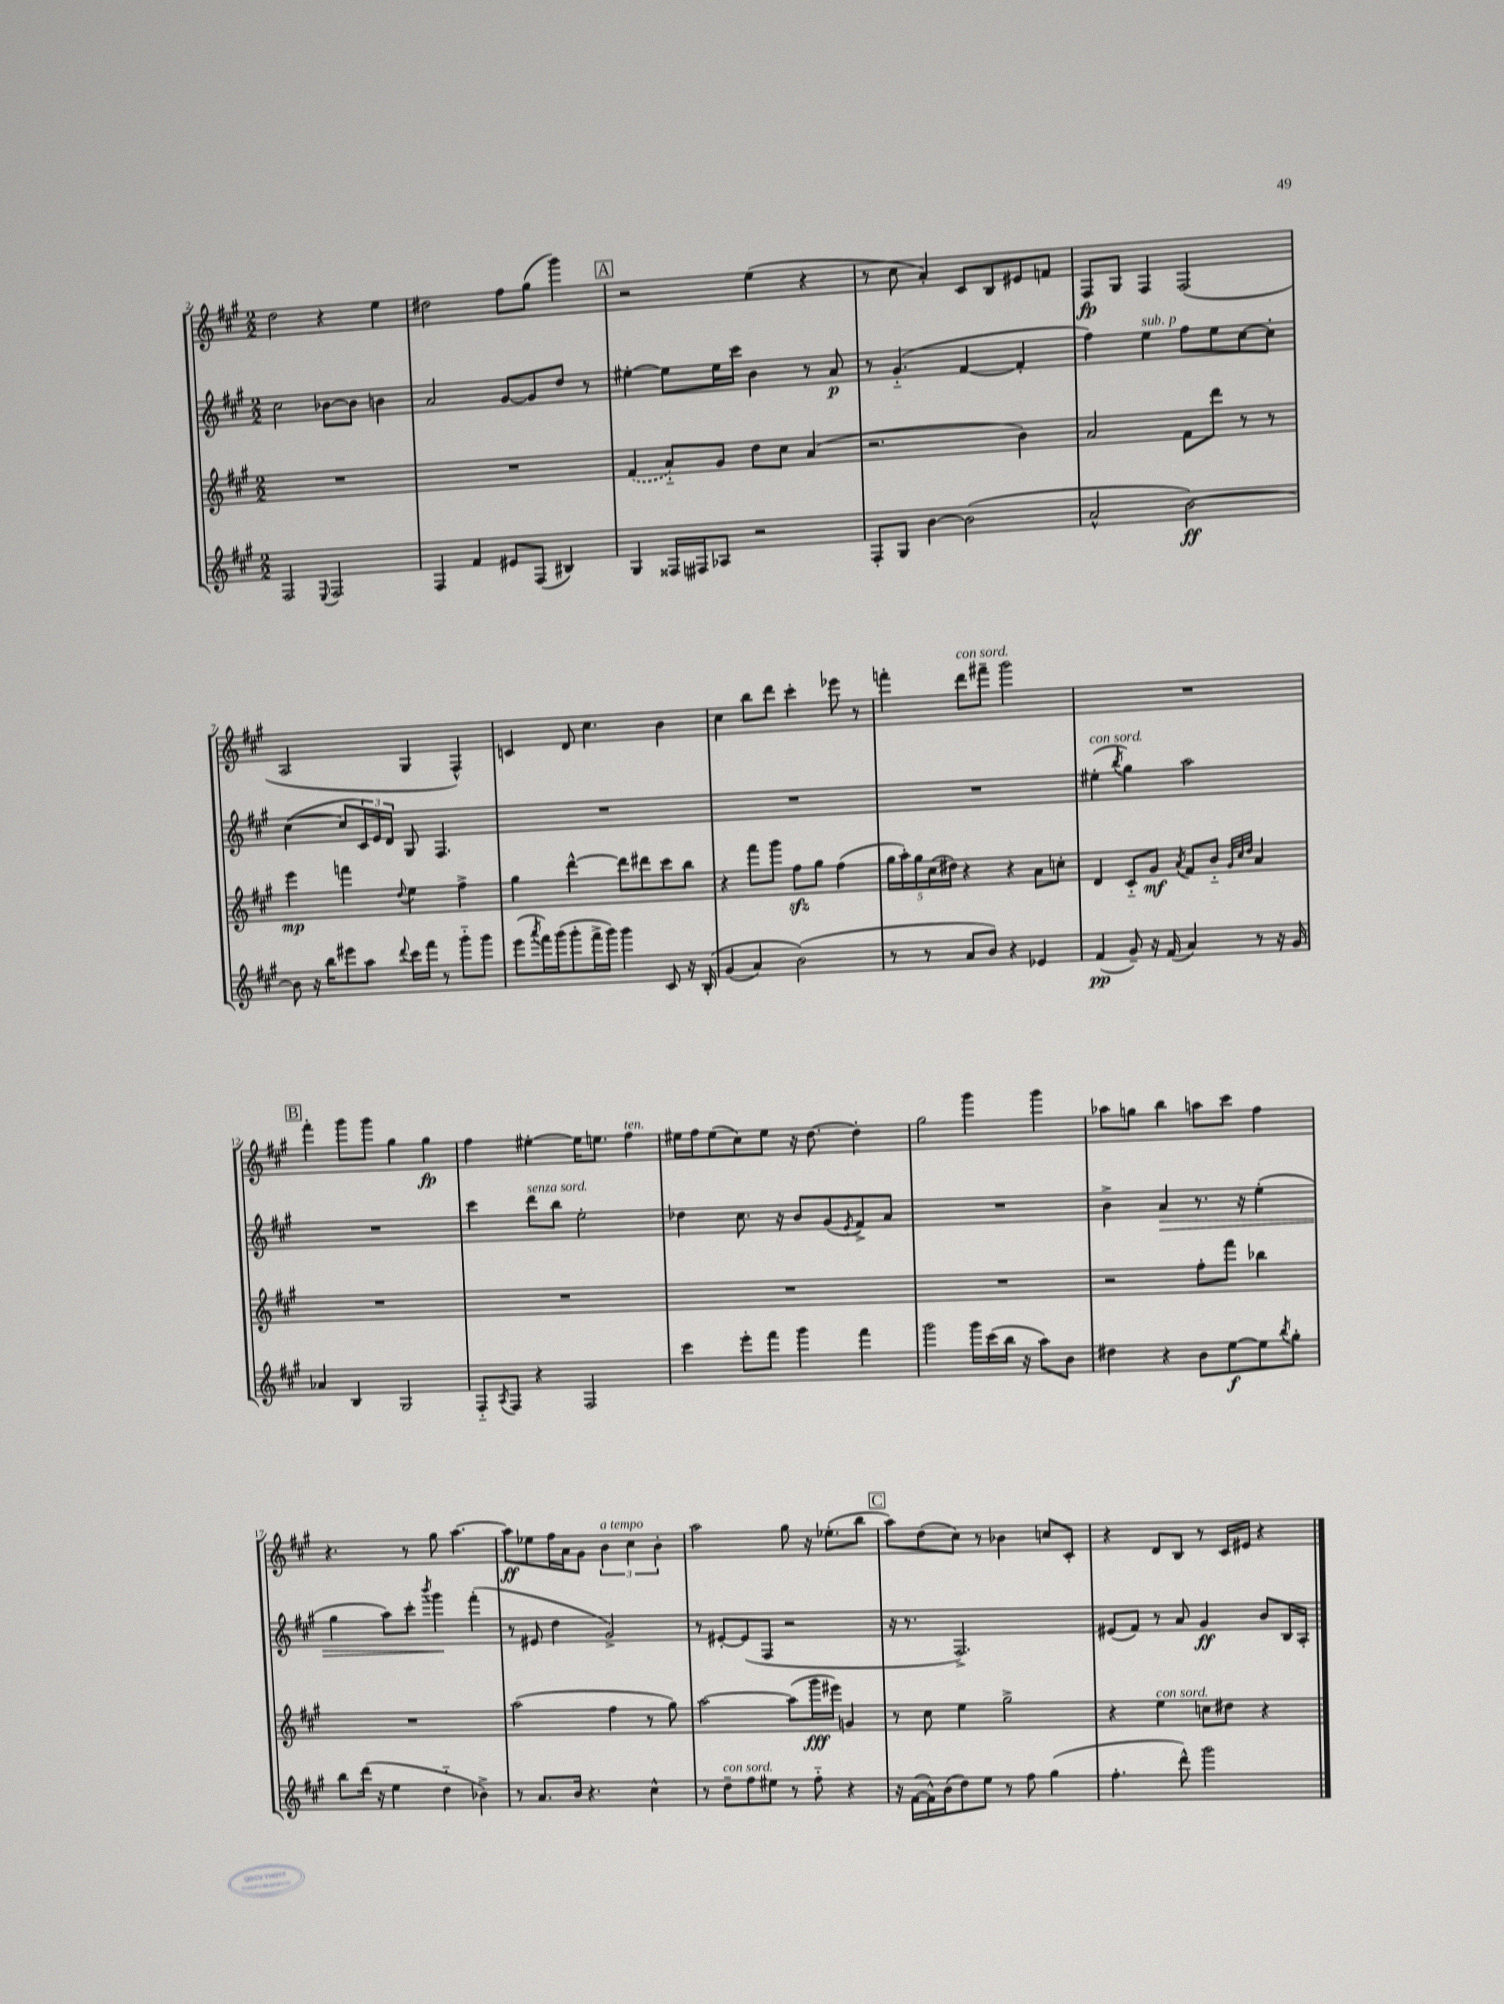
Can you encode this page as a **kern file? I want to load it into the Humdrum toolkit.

**kern	**kern	**kern	**kern
*staff4	*staff3	*staff2	*staff1
*clefG2	*clefG2	*clefG2	*clefG2
*k[f#c#g#]	*k[f#c#g#]	*k[f#c#g#]	*k[f#c#g#]
*M2/2	*M2/2	*M2/2	*M2/2
2F#	1r	2cc#	2dd
8qqE	.	.	.
2F#	.	[8b-	4r
.	.	8b-]	.
.	.	4b	4ee
=	=	=	=
4F#	1r	2a	2dd#
4f#	.	.	.
8e#	.	[8g#	8ff#
(8F#	.	8g#]	(8gg#
4B#)	.	8dd	4ggg#)
.	.	8r	.
=	=	=	=
4G#	(4f#	[4ee#'	2r
16F##	8a'~)	8ee#]	.
16F#	.	.	.
8A-	8g#	16ee#	.
.	.	16ccc#	.
2r	8dd	4b	(4ee
.	8cc#	.	.
.	(4a	8r	4r
.	.	8a	.
=	=	=	=
8F#'	2.r	8r	8r
8G#	.	(4.g#'~	8cc#
[4b	.	.	4a')
(2b]	.	[4f#	8c#
.	.	.	8B
.	4b)	4f#']	8e#
.	.	.	8f
=	=	=	=
2a^^	2a	4ff#)	8F#
.	.	.	8G#
.	.	4ee	4F#
[2b)	8f#	8ff#	(2F#
.	8ddd	8ee	.
.	8r	[8cc#	.
.	8r	8cc#']	.
=	=	=	=
8b]	4eee	([4cc#	2A
16r	.	.	.
16bb	.	.	.
8eee#	4fff	8cc#]	.
8aa	.	24c#)	.
.	.	24e	.
.	.	24d	.
8qqddd	8qqdd	.	.
16ccc#	4ee	8G#	4G#
16fff#	.	.	.
8r	.	4.F#	.
8ggg#'~	4ff#^	.	4F#^^)
8ggg#	.	.	.
=	=	=	=
(8eee	4gg#	1r	4c
8qaaa	.	.	.
16fff#)	.	.	.
(16ggg#	.	.	.
8ggg#'	[4ddd^^	.	8d
16fff#^	.	.	4.cc#
16ggg#)	.	.	.
4ggg#	8ddd]	.	.
.	8ddd#	.	.
8c#	8ccc#	.	4b
16r	8bb	.	.
&(16B'	.	.	.
=	=	=	=
(4g#	4r	1r	4cc#
4a)	8fff#	.	8bb
.	8ggg#	.	8ddd
(2b&)	8ff#	.	4ccc#'
.	8gg#	.	.
.	(4ff#	.	8eee-
.	.	.	8r
=	=	=	=
8r	20gg#	1r	4fff'
.	20aa')	.	.
.	20gg#	.	.
8r	.	.	.
.	(20cc#	.	.
.	20dd#)	.	.
8a	4r	.	8ddd
8b)	.	.	8fff#~
4r	4r	.	2ggg#
4e-	8a	.	.
.	8cc'	.	.
=	=	=	=
(4f#	4d	(4ee#'	1r
.	.	8qbb	.
8g#~)	8c#'~	4gg#)	.
16r	8g#	.	.
(16f#	.	.	.
.	8qa	.	.
4a)	8f#	2aa	.
.	8b'~	.	.
.	32qqg#	.	.
.	32qqcc#	.	.
.	32qqdd	.	.
8r	4a	.	.
16r	.	.	.
16g#	.	.	.
=	=	=	=
4a-	1r	1r	4fff#'
4B	.	.	8ggg#
.	.	.	8ggg#
2G#	.	.	4gg#
.	.	.	4gg#
=	=	=	=
8F#'~	1r	4ccc#	4ff#
8qA	.	.	.
8F#	.	.	.
4r	.	8ddd	[4ee#'
.	.	8bb	.
2F#	.	2ee'	16ee#]
.	.	.	8.ee
.	.	.	4ff#
=	=	=	=
4ccc#	1r	4dd-	16ee#
.	.	.	16ff#
.	.	.	(8ee#
8eee'	.	8.cc#	8cc#)
8fff#	.	.	8ee#
.	.	16r	.
4ggg#	.	8b	16r
.	.	.	[8.dd
.	.	(8g#	.
.	.	8qe	.
4fff#	.	8f#^)	4dd']
.	.	8a	.
=	=	=	=
2ggg#	1r	1r	2gg#
16ggg#	.	.	4ggg#
(16ccc#	.	.	.
16bb	.	.	.
16r	.	.	.
8aa)	.	.	4ggg#
8b	.	.	.
=	=	=	=
4dd#	2r	4b^	8aa-
.	.	.	8gg
4r	.	4a	4bb
8b	8ff#'	8.r	8aa
[8ee	8fff#	.	8ccc#
.	.	16r	.
8ee]	4bb-	(4ee'	4ff#
8qbb	.	.	.
8gg#'	.	.	.
=	=	=	=
8bb	1r	4gg#	4.r
(16ddd	.	.	.
16r	.	.	.
4ee	.	8aa)	.
.	.	8ccc#'	8r
.	.	8qbbb	.
4dd'~	.	4ggg#	8gg#
.	.	.	[4.aa
4b-^)	.	(4fff#'	.
=	=	=	=
8r	(2aa	8r	8aa]
8.a	.	8e#	8ee-
.	.	4dd	16ff#
16b	.	.	16a
4.r	.	.	8g#
.	4ff#	2g#^)	6b
.	.	.	6cc#
4cc#^^	8r	.	.
.	.	.	6b'
.	8gg#)	.	.
=	=	=	=
8r	[2aa	8r	2aa
8dd~	.	[8e#'	.
8ff#	.	(8e#]	.
8ee#	.	8F#	.
8r	(8aa]	2r	8gg#
8ff#'~	16ggg#	.	16r
.	16eee#)	.	(8.ee-'
4r	4g	.	.
.	.	.	8bb
=	=	=	=
16r	8r	16r	8aa)
([16f#	.	8.r	.
16f#^^])	8cc#	.	(8dd
(16b	.	.	.
8dd)	4ee	2.F#^)	8cc#)
8ee	.	.	8r
8r	2gg#^	.	4b-
8ff#	.	.	.
(4gg#	.	.	8cc
.	.	.	8c#'
=	=	=	=
4.ff#'	4r	(8e#	4r
.	.	8f#)	.
.	4ee	8r	8d
8ddd^^)	.	8a	8B
2ggg#	8cc	4g#	8r
.	8dd#	.	16c#
.	.	.	16e#
.	4r	8b	4r
.	.	16B	.
.	.	16A'	.
==	==	==	==
*-	*-	*-	*-
